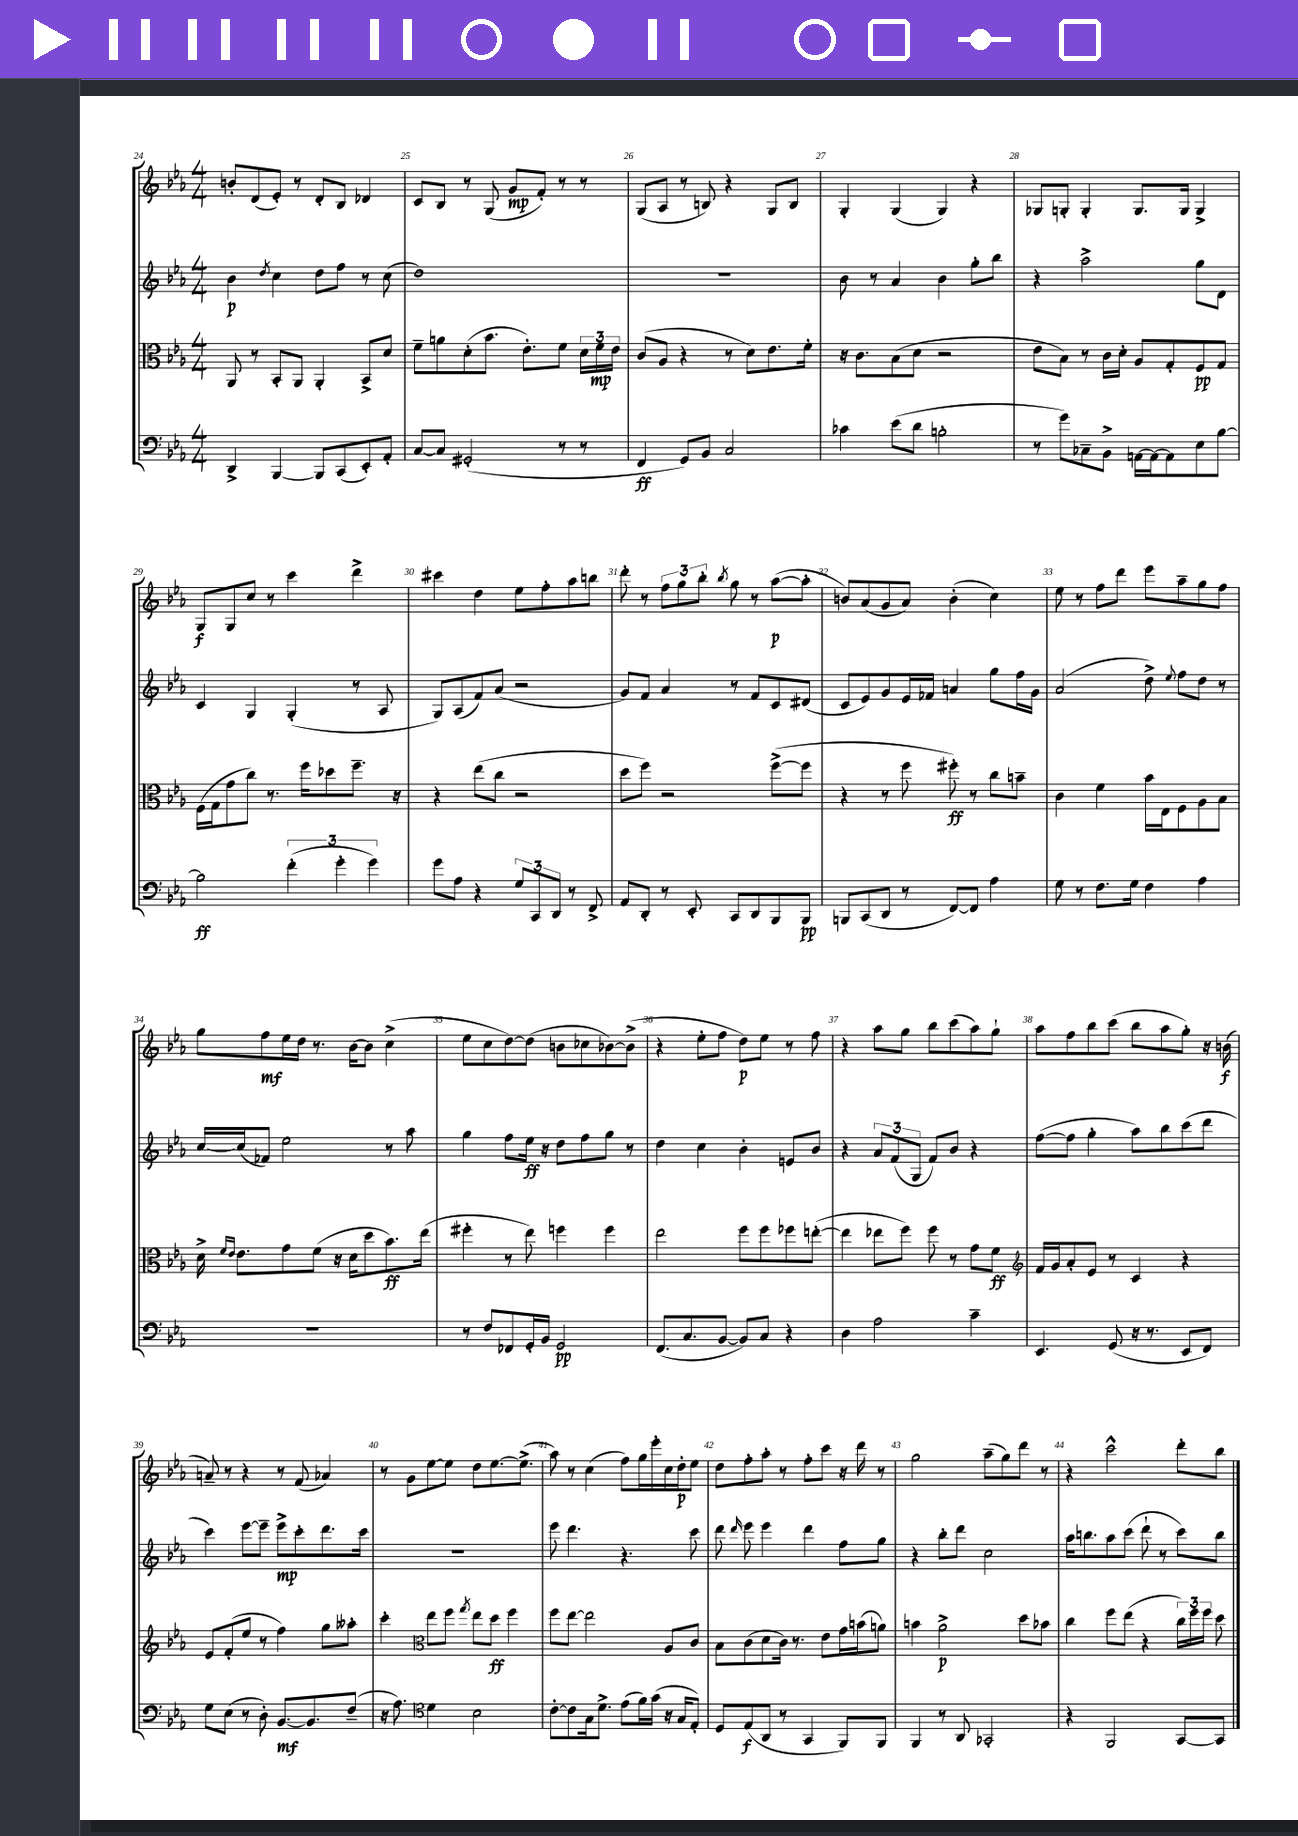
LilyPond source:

<<
\new StaffGroup <<
\new Staff = "s0" {
    \clef treble \key ees \major \numericTimeSignature \time 4/4
    \autoBeamOff b'8[-. d'8( ees'8]-.) r8 d'8[-. bes8] des'4 |
    c'8[ bes8] r8 g8( g'8[\mp f'8]-.) r8 r8 |
    g8[( aes8] r8 b8) r4 g8[ b8] |
    g4-. g4( g4) r4 |
    ges8[ g8]-. g4-. g8.[ g16] g4-> |
    g8[\f g8 c''8] r8 c'''4 d'''4-> |
    cis'''4 d''4 ees''8[ f''8-. aes''8 b''8] |
    d'''8-. r8 \tuplet 3/2 { f''8[ g''8 bes''8]-. } \acciaccatura { bes''8 } g''8 r8 aes''8[~\p( aes''8]-. |
    b'8[) aes'8( g'8 aes'8]) b'4-.( c''4) |
    ees''8 r8 f''8[ d'''8] ees'''8[ aes''8-- g''8 f''8] |
    g''8[ f''8\mf ees''16 d''16] r8. bes'16[~ bes'8] c''4->( |
    ees''8[ c''8 d''8~) d''8]( b'8[ ces''8 bes'8~) bes'8]->( |
    r4 ees''8[-. f''8] d''8[\p) ees''8] r8 f''8 |
    r4 aes''8[ g''8] bes''8[ c'''8( aes''8) g''8]-! |
    aes''8[ f''8 bes''8 c'''8]( bes''8[ aes''8 g''8]-.) r16 b'16\f( |
    a'8--) r8 r4 r8 f'8( aes'4) |
    r8 g'8[ ees''8~ ees''8] d''8[ ees''8.~ ees''8.]->( |
    aes''8) r8 c''4( f''8[) g''16 ees'''16-. c''16 d''16-.\p ees''8] |
    d''8[ f''8-. aes''8]-. r8 f''8[-. c'''8] r16 d'''16 r8 |
    g''2 aes''8[--( g''8) d'''8] r8 |
    r4 c'''2-^ d'''8[-. bes''8] \bar "|." |
}
\new Staff = "s1" {
    \clef treble \key ees \major \numericTimeSignature \time 4/4
    \autoBeamOff bes'4\p \acciaccatura { d''8 } c''4 d''8[ f''8] r8 c''8( |
    d''1) |
    R1 |
    bes'8 r8 aes'4 bes'4 g''8[-. bes''8] |
    r4 aes''2-> g''8[ d'8] |
    c'4 g4 g4-.( r8 aes8 |
    g8[) aes8( f'8) aes'8]( r2 |
    g'8[) f'8] aes'4 r8 f'8[ c'8 dis'8]( |
    c'8[ ees'8) g'8 ees'16 fes'16] a'4 g''8[ f''16 g'16] |
    aes'2( d''8->) \appoggiatura { ees''8 } f''8[ d''8] r8 |
    c''16[~ c''16( fes'8]) ees''2 r8 aes''8 |
    g''4 f''8[ ees''16]\ff r16 d''8[ f''8 g''8] r8 |
    d''4 c''4 bes'4-. e'8[ bes'8] |
    r4 \tuplet 3/2 { aes'8[ f'8( g8] } f'8[) bes'8] r4 |
    f''8[~( f''8] g''4-. aes''8[) bes''8 c'''8( d'''8] |
    c'''4) ees'''8[~ ees'''8]-- ees'''8[->\mp c'''8-. d'''8. c'''16] |
    R1 |
    ees'''8 d'''4. r4. c'''8 |
    d'''8 \grace { d'''16 } ees'''8 ees'''4 d'''4 f''8[ g''8] |
    r4 bes''8[-. d'''8] c''2 |
    aes''16[ b''8. aes''8 c'''8]( d'''8-! r8 c'''8[) b''8] \bar "|." |
}
\new Staff = "s2" {
    \clef alto \key ees \major \numericTimeSignature \time 4/4
    \autoBeamOff aes,8 r8 bes,8[-. aes,8] aes,4-. bes,8[-> d'8] |
    f'8[-- a'8 d'8-.( bes'8.] ees'8.[-.) f'8] \tuplet 3/2 { d'16[ f'16\mp ees'16] } |
    c'8[( aes8] r4 r8 d'8[) ees'8. f'16]-. |
    r16 c'8.[ bes8( d'8] r2 |
    ees'8[ bes8]) r8 c'16[ d'16]-. aes8[ g8-. f8\pp g8] |
    f16[( g16 g'8 c''8]) r8. f''16[ des''8 f''8.]-- r16 |
    r4 ees''8[( c''8] r2 |
    d''8[ f''8]) r2 f''8[~->( f''8] |
    r4 r8 f''8 fis''8-.\ff) r8 c''8[ b'8]-- |
    c'4 f'4 bes'16[ ees16 f8 aes8 bes8] |
    d'16-> \grace { f'16[ ees'16] } ees'8.[ g'8 f'8]( r16 d'16[ d''8 bes'8.\ff) ees''16]( |
    fis''4-. r8 ees''8) f''4 f''4 |
    ees''2 f''8[ f''8 fes''8 e''8]~-.( |
    e''4 ees''8[ f''8]) f''8 r8 g'8[ f'8]\ff |
    \clef treble f'16[ g'16 aes'8-. ees'8] r8 c'4 r4 |
    ees'8[ f'8-.( ees''8] r8 f''4) g''8[ aeses''8]-. |
    c'''4-. \clef alto ees''8[ f''8] \acciaccatura { g''8 } ees''8[ d''8]\ff f''4 |
    f''8[ ees''8]~ ees''2 aes8[ c'8] |
    bes8[ c'8( d'8 c'16]) r8. ees'8[ g'16 b'16( a'8]) |
    b'4 aes'2->\p d''8[ bes'8] |
    c''4 f''8[ ees''8]( r4 \tuplet 3/2 { c''16[) f''16 f''16] } d''8 \bar "|." |
}
\new Staff = "s3" {
    \clef bass \key ees \major \numericTimeSignature \time 4/4
    \autoBeamOff d,4-> bes,,4~ bes,,8[ c,8( ees,8-.) aes,8]-. |
    c8[~ c8] gis,2-.( r8 r8 |
    f,4\ff g,8[) bes,8] c2 |
    ces'4 ees'8[( d'8] b2-. |
    r8 g'8[) ces8-- bes,8]-> a,16[~ a,16~ a,8 ees8 bes8]~ |
    bes2\ff \tuplet 3/2 { f'4-.( g'4-. g'4) } |
    g'8[ aes8] r4 \tuplet 3/2 { g8[ c,8 d,8] } r8 f,8-> |
    aes,8[ d,8]-. r8 ees,8-. c,8[ d,8 bes,,8 bes,,8]\pp |
    b,,8[ c,8( d,8] r8 f,8[~) f,8] aes4 |
    g8 r8 f8.[ g16] f4 aes4 |
    r1 |
    r8 f8[ fes,8 g,16-. bes,16] g,2\pp |
    f,8.[( c8. bes,8]~ bes,8[) c8] r4 |
    d4 aes2 c'4-- |
    ees,4. g,8( r16 r8. ees,8[ f,8]) |
    g8[ ees8]( r8 d8-.) bes,8.[~\mf bes,8. f8]--( |
    r16 aes8.) \clef tenor d'4 bes2 |
    c'8[~-. c'8 g16 d'8.]-> ees'8[( f'16) g'16]( r16 g16[ ees8]-.) |
    d8[ ees8\f( aes,8] r8 g,4 f,8[) f,8] |
    f,4 r8 aes,8 ges,2-. |
    r4 f,2 g,8[~ g,8] \bar "|." |
}
>>
>>
\layout { \context { \Score currentBarNumber = #24 \override BarNumber.break-visibility = ##(#f #t #t) barNumberVisibility = #all-bar-numbers-visible } }
